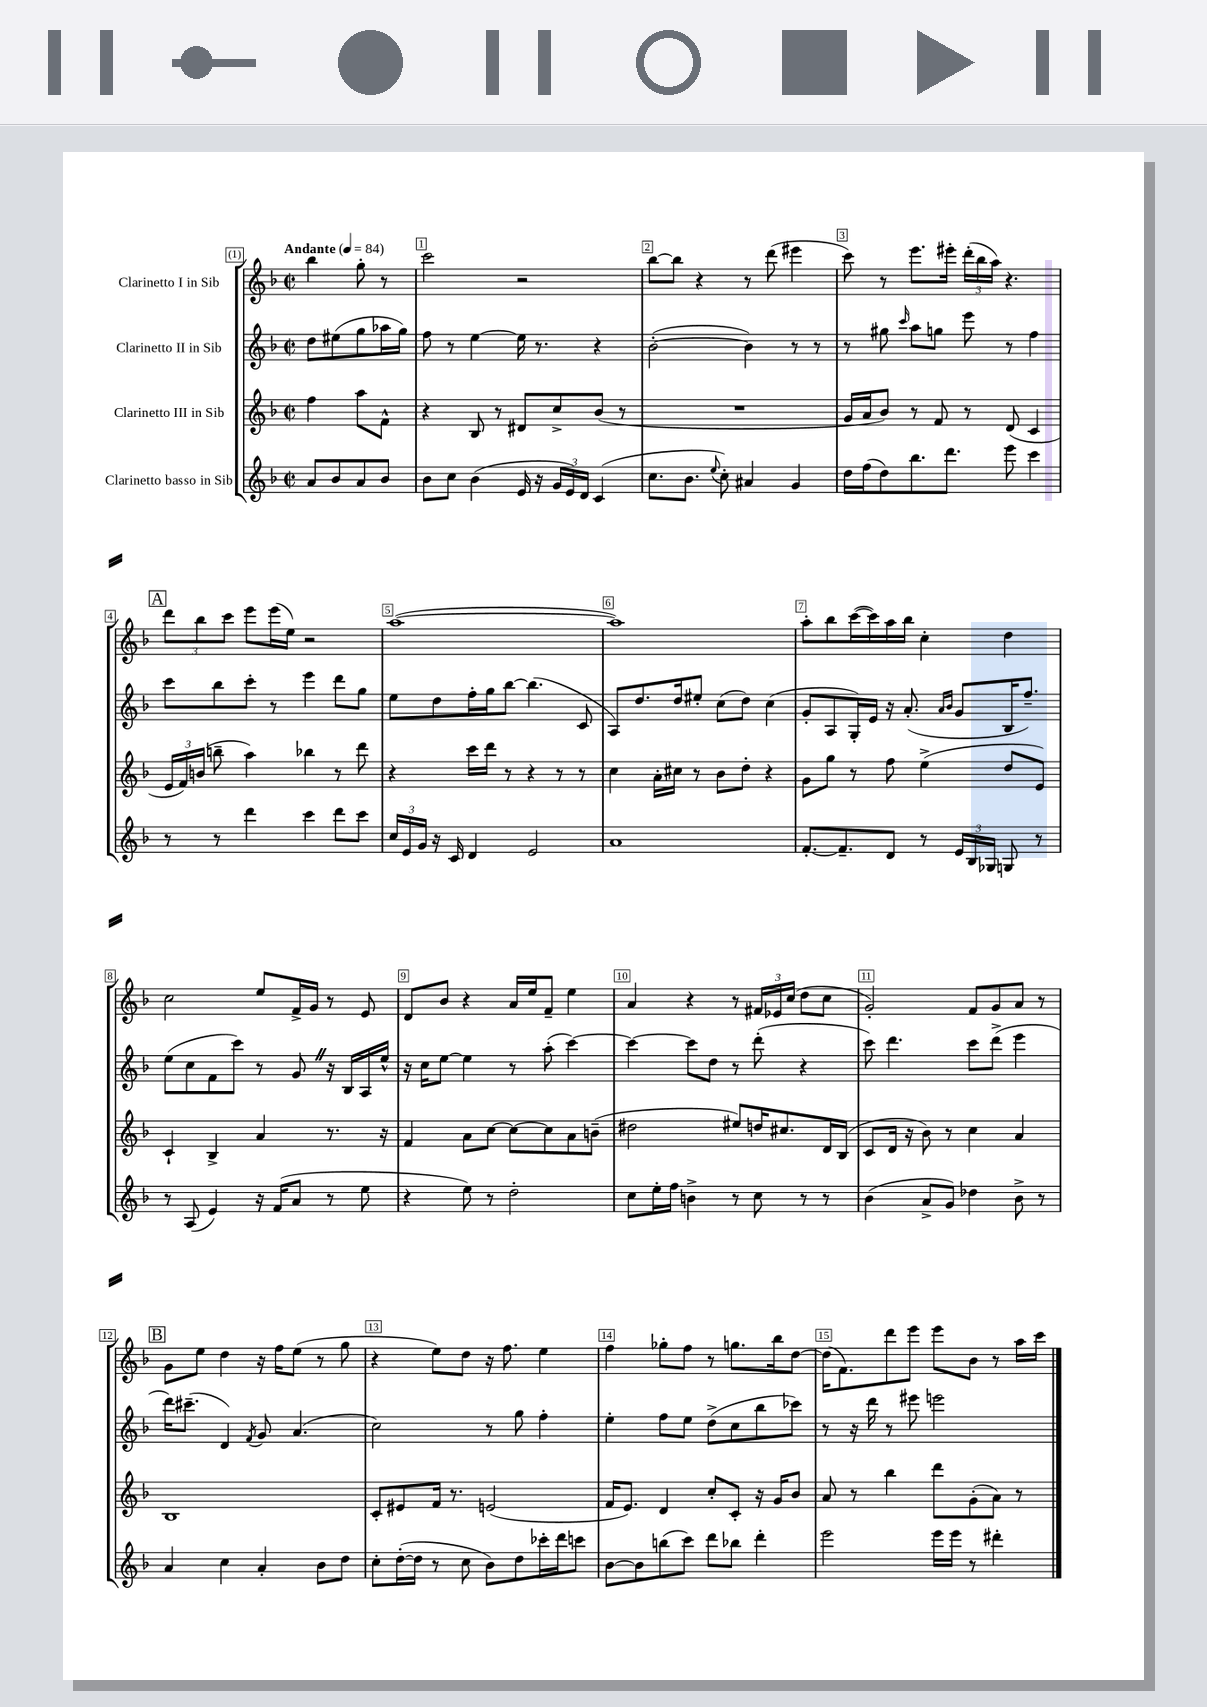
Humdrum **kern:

**kern	**kern	**kern	**kern
*staff4	*staff3	*staff2	*staff1
*clefG2	*clefG2	*clefG2	*clefG2
*k[b-]	*k[b-]	*k[b-]	*k[b-]
*M2/2	*M2/2	*M2/2	*M2/2
*met(c|)	*met(c|)	*met(c|)	*met(c|)
*MM84	*MM84	*MM84	*MM84
8a	4ff	8dd	4bb-
8b-	.	(8ee#	.
8a	8aa	8gg	8gg'
8b-	8f^^	16aa-	8r
.	.	16gg)	.
=	=	=	=
8b-	4r	8ff	2ccc
8cc	.	8r	.
(4b-	8B-	[4ee	.
.	8r	.	.
16e	8d#	16ee]	2r
16r	.	8.r	.
24g	8cc^	.	.
24e)	.	.	.
24d	.	.	.
(4c	(8b-	4r	.
.	8r	.	.
=	=	=	=
8.cc	1r	([2b-'	[8bb-
.	.	.	8bb-]
8.b-	.	.	.
.	.	.	4r
8qqee	.	.	.
8cc')	.	.	.
4a#	.	4b-])	8r
.	.	.	(8ddd
4g	.	8r	4eee#
.	.	8r	.
=	=	=	=
16dd	16g	8r	8ccc)
(16ff	16a	.	.
8dd)	8b-)	8gg#	8r
.	.	16qqccc	.
8.bb-	8r	8aa	8.eee
.	8f	8gg	.
8.ddd	.	.	16eee#'
.	8r	8eee	(24ddd'
.	.	.	24bb-
.	.	.	24aa)
8eee	(8d	8r	4.r
4ccc	4c	4ff	.
=	=	=	=
8r	24e	8ccc	12ddd
.	24f)	.	.
.	(24b	.	12bb-
8r	8bb~	8bb-	.
.	.	.	12ccc
4ddd	4aa)	8ccc'	8eee
.	.	8r	(16eee
.	.	.	16ee)
4ccc	4bb-	4eee	2r
8ddd	8r	8ddd	.
8ccc	8ddd	8gg	.
=	=	=	=
24cc	4r	8ee	([1aa
24e	.	.	.
24g	.	.	.
16r	.	8dd	.
16c	.	.	.
4d	16ccc	16ff'	.
.	16ddd	16gg	.
.	8r	[8bb-	.
2e	4r	(4.bb-]	.
.	8r	.	.
.	8r	8c	.
=	=	=	=
1a	4cc	8A)	1aa])
.	.	8.dd	.
.	16a'	.	.
.	16cc#	16dd	.
.	8r	8ee#'	.
.	8b-	(8cc	.
.	8dd'	8dd)	.
.	4r	(4cc	.
=	=	=	=
[8.f'	8g	8g'	8aa'
.	8gg	8A	8bb-
8.f~]	.	.	.
.	8r	16G')	([16ccc
.	.	16e	16ccc])
8d	8ff	16r	16aa
.	.	(8.a'	16bb-
8r	(4ee^	.	4cc'
.	.	16qqa	.
.	.	16qqb-	.
24e	.	8g	.
24B-	.	.	.
24G-	.	.	.
8G	8dd	16B-	4dd
.	.	8.ff~)	.
8r	8e)	.	.
=	=	=	=
8r	4c`	(8ee	2cc
(8A	.	8cc	.
4e)	4B-^	8f	.
.	.	8ccc)	.
16r	4a	8r	8ee
(16f	.	.	.
8a	.	8g	16f^
.	.	.	16g
8r	8.r	16r	8r
.	.	16B-	.
8ee	.	16A	8e
.	16r	16ee^^	.
=	=	=	=
4r	4f	16r	8d
.	.	16cc	.
.	.	[8ee	8b-
8ee)	8a	4ee]	4r
8r	[8cc	.	.
2dd'	8cc_	8r	16a
.	.	.	16ee
.	8cc]	(8aa'	8f~
.	8a	[4ccc)	4ee
.	(8b~	.	.
=	=	=	=
8cc	2dd#	4ccc_	4a
16ee'	.	.	.
16ff	.	.	.
4b^	.	8ccc]	4r
.	.	8dd	.
8r	8ee#)	8r	8r
8cc	16dd	(8ddd'	24f#
.	.	.	24e-
.	8.cc#	.	.
.	.	.	(24cc
8r	.	4r	8dd
8r	16d	.	8cc
.	(16B-	.	.
=	=	=	=
(4b-	8c	8ccc)	2g')
.	16d	4.ddd	.
.	16r	.	.
8a^	8b-)	.	.
8g)	8r	.	.
4dd-	4cc	8ccc	8f
.	.	(8ddd^	8g
8b-^	4a	4eee	8a
8r	.	.	8r
=	=	=	=
4a	1B-	16ddd)	8g
.	.	(8.ccc#~	.
.	.	.	8ee
4cc	.	4d)	4dd
.	.	8qf	.
4a'	.	8g	16r
.	.	.	16ff
.	.	(4.a	(8ee
8b-	.	.	8r
8dd	.	.	8gg
=	=	=	=
8cc'	8c'	2cc)	4r
([16dd'	8e#	.	.
16dd]	.	.	.
8r	16f	.	8ee)
.	8.r	.	.
8cc	.	.	8dd
8b-)	(2e	8r	16r
.	.	.	8.ff
8dd	.	8gg	.
16ccc-'	.	4ff'	4ee
16ddd	.	.	.
8ccc	.	.	.
=	=	=	=
[8b-	16f	4ee'	4ff
.	8.e)	.	.
8b-]	.	.	.
(8bb	4d	8ff	8gg-'
8ccc)	.	8ee	8ff
8ddd	8cc'	(8dd^	8r
8bb-	8c'	8cc	8.gg
4ddd'	16r	8bb-	.
.	16g	.	16bb-
.	8b-	8ccc-)	[8dd
=	=	=	=
2eee	8a	8r	(16dd]
.	.	.	8.f)
.	8r	16r	.
.	.	16ddd	.
.	4bb-	8r	8ddd
.	.	8eee#	8eee
16eee	8ddd	2eee	8eee
16eee	.	.	.
8r	(8g'	.	8b-
4ddd#'	8a)	.	8r
.	8r	.	16aa
.	.	.	16ccc
==	==	==	==
*-	*-	*-	*-
